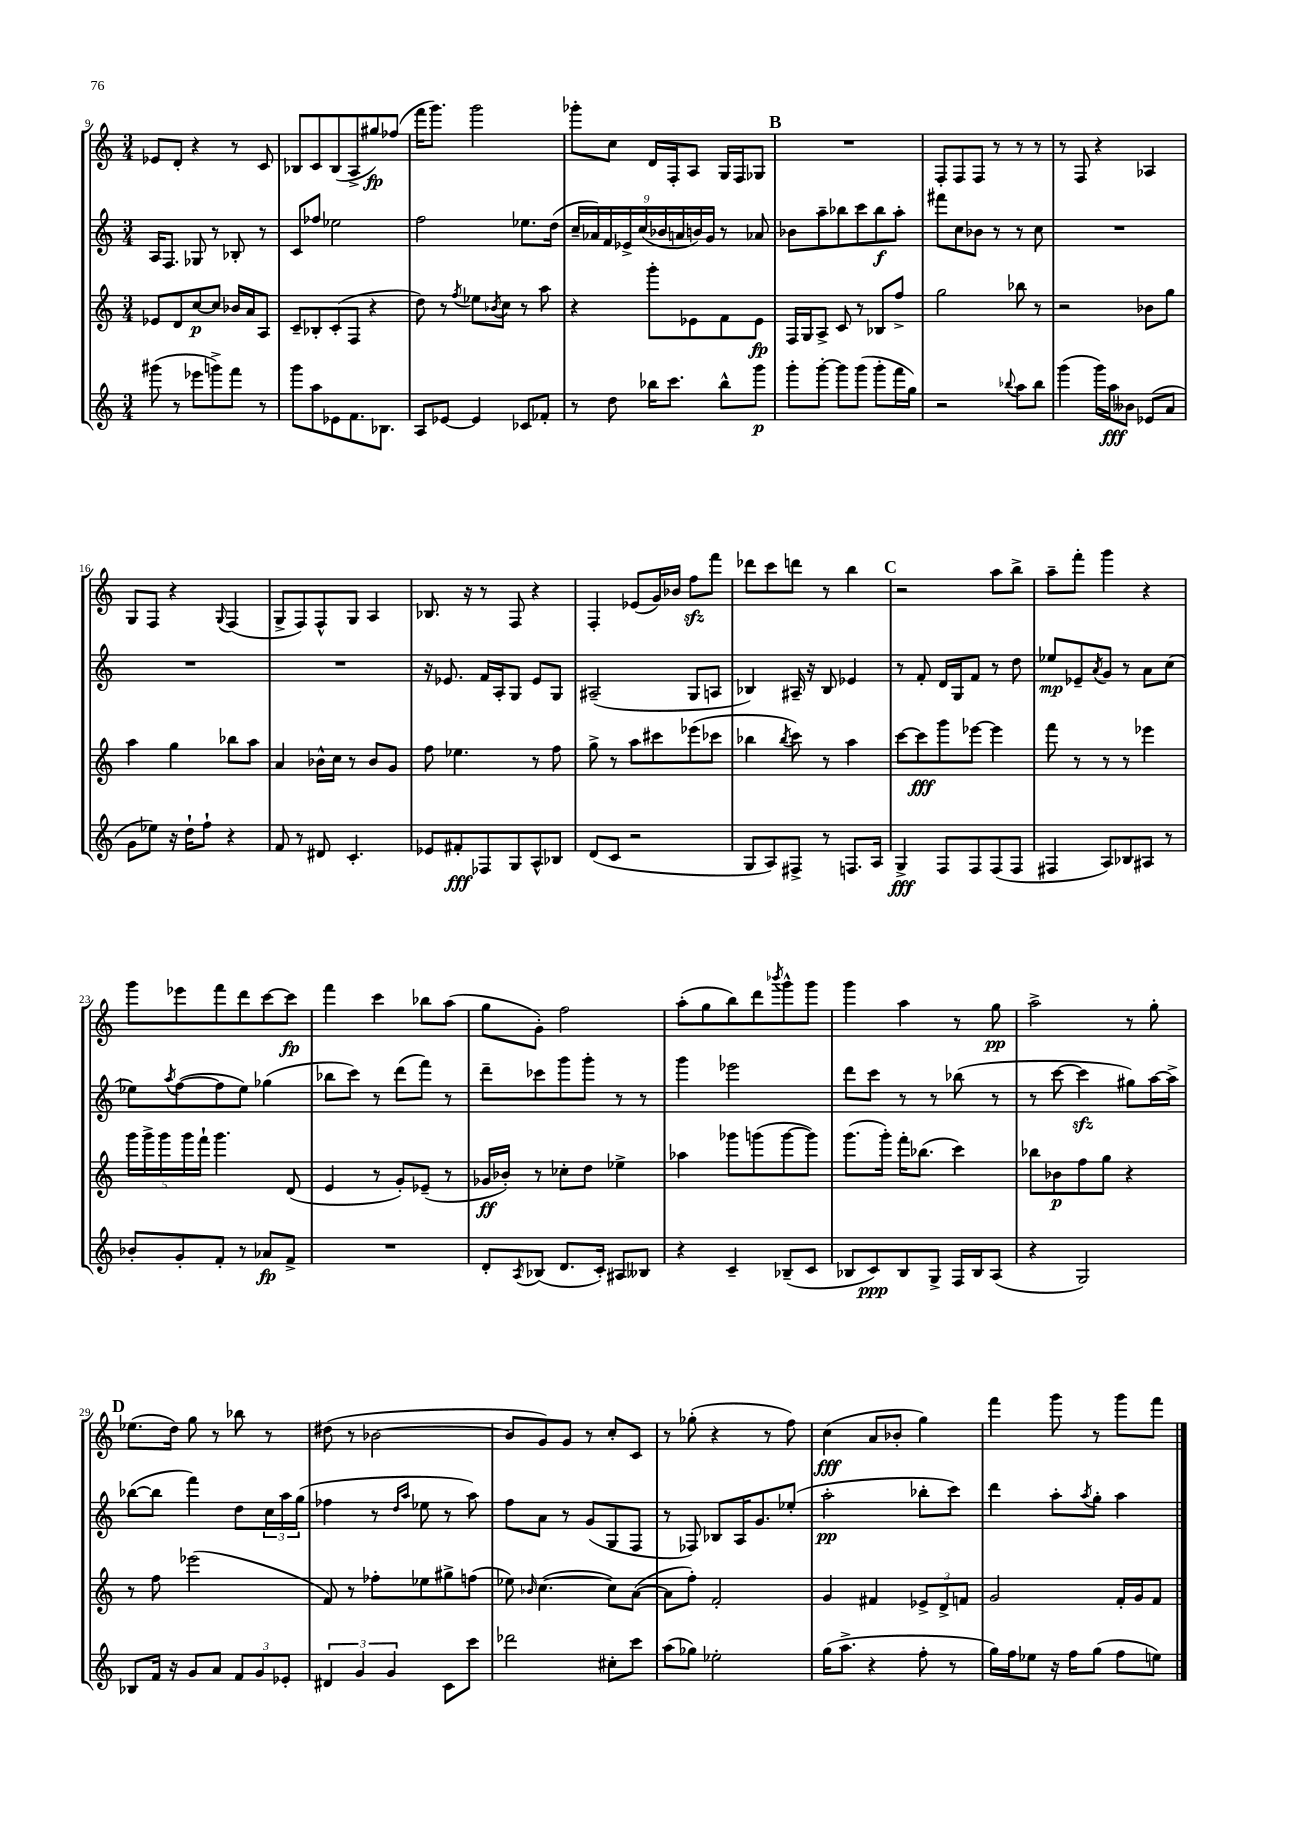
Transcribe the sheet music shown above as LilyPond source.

<<
\new StaffGroup <<
\new Staff = "s0" {
    \clef treble \key c \major \numericTimeSignature \time 3/4
    ees'8 d'8-. r4 r8 c'8 |
    bes8 c'8 bes8( a8-> gis''8\fp) fes''8( |
    f'''16 g'''8.) g'''2 |
    ges'''8-. c''8 d'16 f16-. a8 g16 f16 ges8 |
    \mark \markup { \bold "B" } R2. |
    f8-. f8 f8 r8 r8 r8 |
    r8 f8 r4 aes4 |
    g8 f8 r4 \appoggiatura { g8 } f4( |
    g8-> f8) f8-^ g8 a4 |
    bes8. r16 r8 f8 r4 |
    f4-. ees'8( g'16) bes'16 f''8\sfz f'''8 |
    des'''8 c'''8 d'''8 r8 b''4 |
    \mark \markup { \bold "C" } r2 a''8 b''8-> |
    a''8-- f'''8-. g'''4 r4 |
    g'''8 ees'''8 f'''8 d'''8 c'''8~ c'''8\fp |
    f'''4 c'''4 bes''8 a''8( |
    g''8 g'8-.) f''2 |
    a''8-.( g''8 b''8) d'''8 \acciaccatura { bes'''8 } g'''8-^ g'''8 |
    g'''4 a''4 r8 g''8\pp |
    a''2-> r8 g''8-. |
    \mark \markup { \bold "D" } ees''8.( d''16) g''8 r8 bes''8 r8 |
    dis''8( r8 bes'2~ |
    bes'8 g'8) g'8 r8 c''8-. c'8 |
    r8 ges''8-.( r4 r8 f''8) |
    c''4\fff( a'8 bes'8-. g''4) |
    f'''4 g'''8 r8 g'''8 f'''8 \bar "|." |
}
\new Staff = "s1" {
    \clef treble \key c \major \numericTimeSignature \time 3/4
    a16 f8. ges8 r8 bes8-. r8 |
    c'8 fes''8 ees''2 |
    f''2 ees''8. d''16( |
    \tuplet 9/8 { c''16-- aes'16) f'16 ees'16-> c''16( bes'16 a'16 b'16) g'16 } r8 aes'8 |
    \mark \markup { \bold "B" } bes'8 a''8-- bes''8 c'''8 bes''8\f a''8-. |
    fis'''8 c''8 bes'8 r8 r8 c''8 |
    R2. |
    R2. |
    R2. |
    r16 ees'8. f'16 a16-. g8 ees'8 g8 |
    ais2--( g8 a8 |
    bes4) ais16-- r16 bes8 ees'4 |
    \mark \markup { \bold "C" } r8 f'8-. d'16 g16 f'8 r8 d''8 |
    ees''8\mp ees'8-- \acciaccatura { a'8 } g'8 r8 a'8 c''8( |
    ees''8) \acciaccatura { a''8 } f''8~( f''8 ees''8) ges''4( |
    bes''8 c'''8) r8 d'''8( f'''8) r8 |
    d'''8-- ces'''8 g'''8 g'''8-. r8 r8 |
    g'''4 ees'''2 |
    d'''8 c'''8 r8 r8 bes''8( r8 |
    r8 c'''8~ c'''4\sfz gis''8) a''16~ a''16-> |
    \mark \markup { \bold "D" } bes''8~( bes''8 f'''4) d''8 \tuplet 3/2 { c''16 a''16 g''16( } |
    fes''4 r8 \grace { d''16 a''16 } ees''8 r8 a''8) |
    f''8 a'8 r8 g'8( g8 f8 |
    r8 fes8) bes8 a16 g'8. ees''8-.( |
    a''2-.\pp bes''8-. c'''8) |
    d'''4 a''8-. \acciaccatura { a''8 } g''8-. a''4 \bar "|." |
}
\new Staff = "s2" {
    \clef treble \key c \major \numericTimeSignature \time 3/4
    ees'8 d'8 c''8~\p c''8 bes'16 a'16 a8 |
    c'8-- bes8-. c'8-.( f8 r4 |
    d''8) r8 \acciaccatura { f''8 } ees''8 \acciaccatura { bes'8 } c''8 r8 a''8 |
    r4 g'''8-. ees'8 f'8 ees'8\fp |
    \mark \markup { \bold "B" } f16 g16 a8-> c'8 r8 bes8 f''8-> |
    g''2 bes''8 r8 |
    r2 bes'8 g''8 |
    a''4 g''4 bes''8 a''8 |
    a'4 bes'16-^ c''16 r8 bes'8 g'8 |
    f''8 ees''4. r8 f''8 |
    g''8-> r8 a''8 cis'''8 ees'''8( ces'''8 |
    bes''4 \acciaccatura { bes''8 } c'''8) r8 a''4 |
    \mark \markup { \bold "C" } c'''8~ c'''8\fff g'''8 ees'''8~ ees'''4 |
    f'''8 r8 r8 r8 ees'''4 |
    \tuplet 5/4 { g'''16 g'''16-> g'''16 g'''16 f'''16-! } g'''4. d'8( |
    e'4 r8 g'8-.) ees'8--( r8 |
    ges'16\ff bes'16-.) r8 ces''8-. d''8 ees''4-> |
    aes''4 ges'''8 g'''8( g'''8~ g'''8) |
    g'''8.( g'''16-.) f'''16-. bes''8.( c'''4) |
    bes''8 bes'8\p f''8 g''8 r4 |
    \mark \markup { \bold "D" } r8 f''8 ees'''2( |
    f'8) r8 fes''8-. ees''8 gis''8-> f''8( |
    ees''8) \grace { bes'16 } c''4.~( c''8) a'8~( |
    a'8 f''8-.) f'2-. |
    g'4 fis'4 \tuplet 3/2 { ees'8-> d'8-> f'8 } |
    g'2 f'16-. g'16 f'8 \bar "|." |
}
\new Staff = "s3" {
    \clef treble \key c \major \numericTimeSignature \time 3/4
    gis'''8( r8 ees'''8 g'''8->) f'''8 r8 |
    g'''8 a''8 ees'8 f'8. bes8. |
    a8 ees'8~ ees'4 ces'8 fes'8-. |
    r8 d''8 bes''16 c'''8. bes''8-^ g'''8\p |
    \mark \markup { \bold "B" } g'''8-. g'''8~-. g'''8 g'''8( g'''8-. f'''16 g''16) |
    r2 \appoggiatura { bes''8 } a''8 bes''8 |
    g'''4( g'''16) a''16\fff beses'8 ees'8( a'8 |
    g'8 ees''8) r16 d''16-! f''8-! r4 |
    f'8 r8 dis'8 c'4.-. |
    ees'8 fis'8-.\fff fes8 g8 a8-^ bes8 |
    d'8( c'8 r2 |
    g8 a8) fis8-> r8 f8. a16 |
    \mark \markup { \bold "C" } g4->\fff f8 f8 f8( f8 |
    fis4 a8) bes8 ais8 r8 |
    bes'8-. g'8-. f'8-. r8 aes'8\fp f'8-> |
    R2. |
    d'8-. \acciaccatura { a8 } bes8( d'8. c'16-.) ais8 beses8 |
    r4 c'4-- bes8--( c'8 |
    bes8 c'8\ppp) bes8 g8-> f16 bes16 a8( |
    r4 g2) |
    \mark \markup { \bold "D" } bes8 f'16 r16 g'8 a'8 \tuplet 3/2 { f'8 g'8 ees'8-. } |
    \tuplet 3/2 { dis'4 g'4 g'4 } c'8 c'''8 |
    des'''2 cis''8-. c'''8 |
    a''8( ges''8) ees''2-. |
    g''16( a''8.-> r4 f''8-. r8 |
    g''16) f''16 ees''8 r16 f''16 g''8( f''8 e''8) \bar "|." |
}
>>
>>
\layout { \context { \Score currentBarNumber = #9 } }
